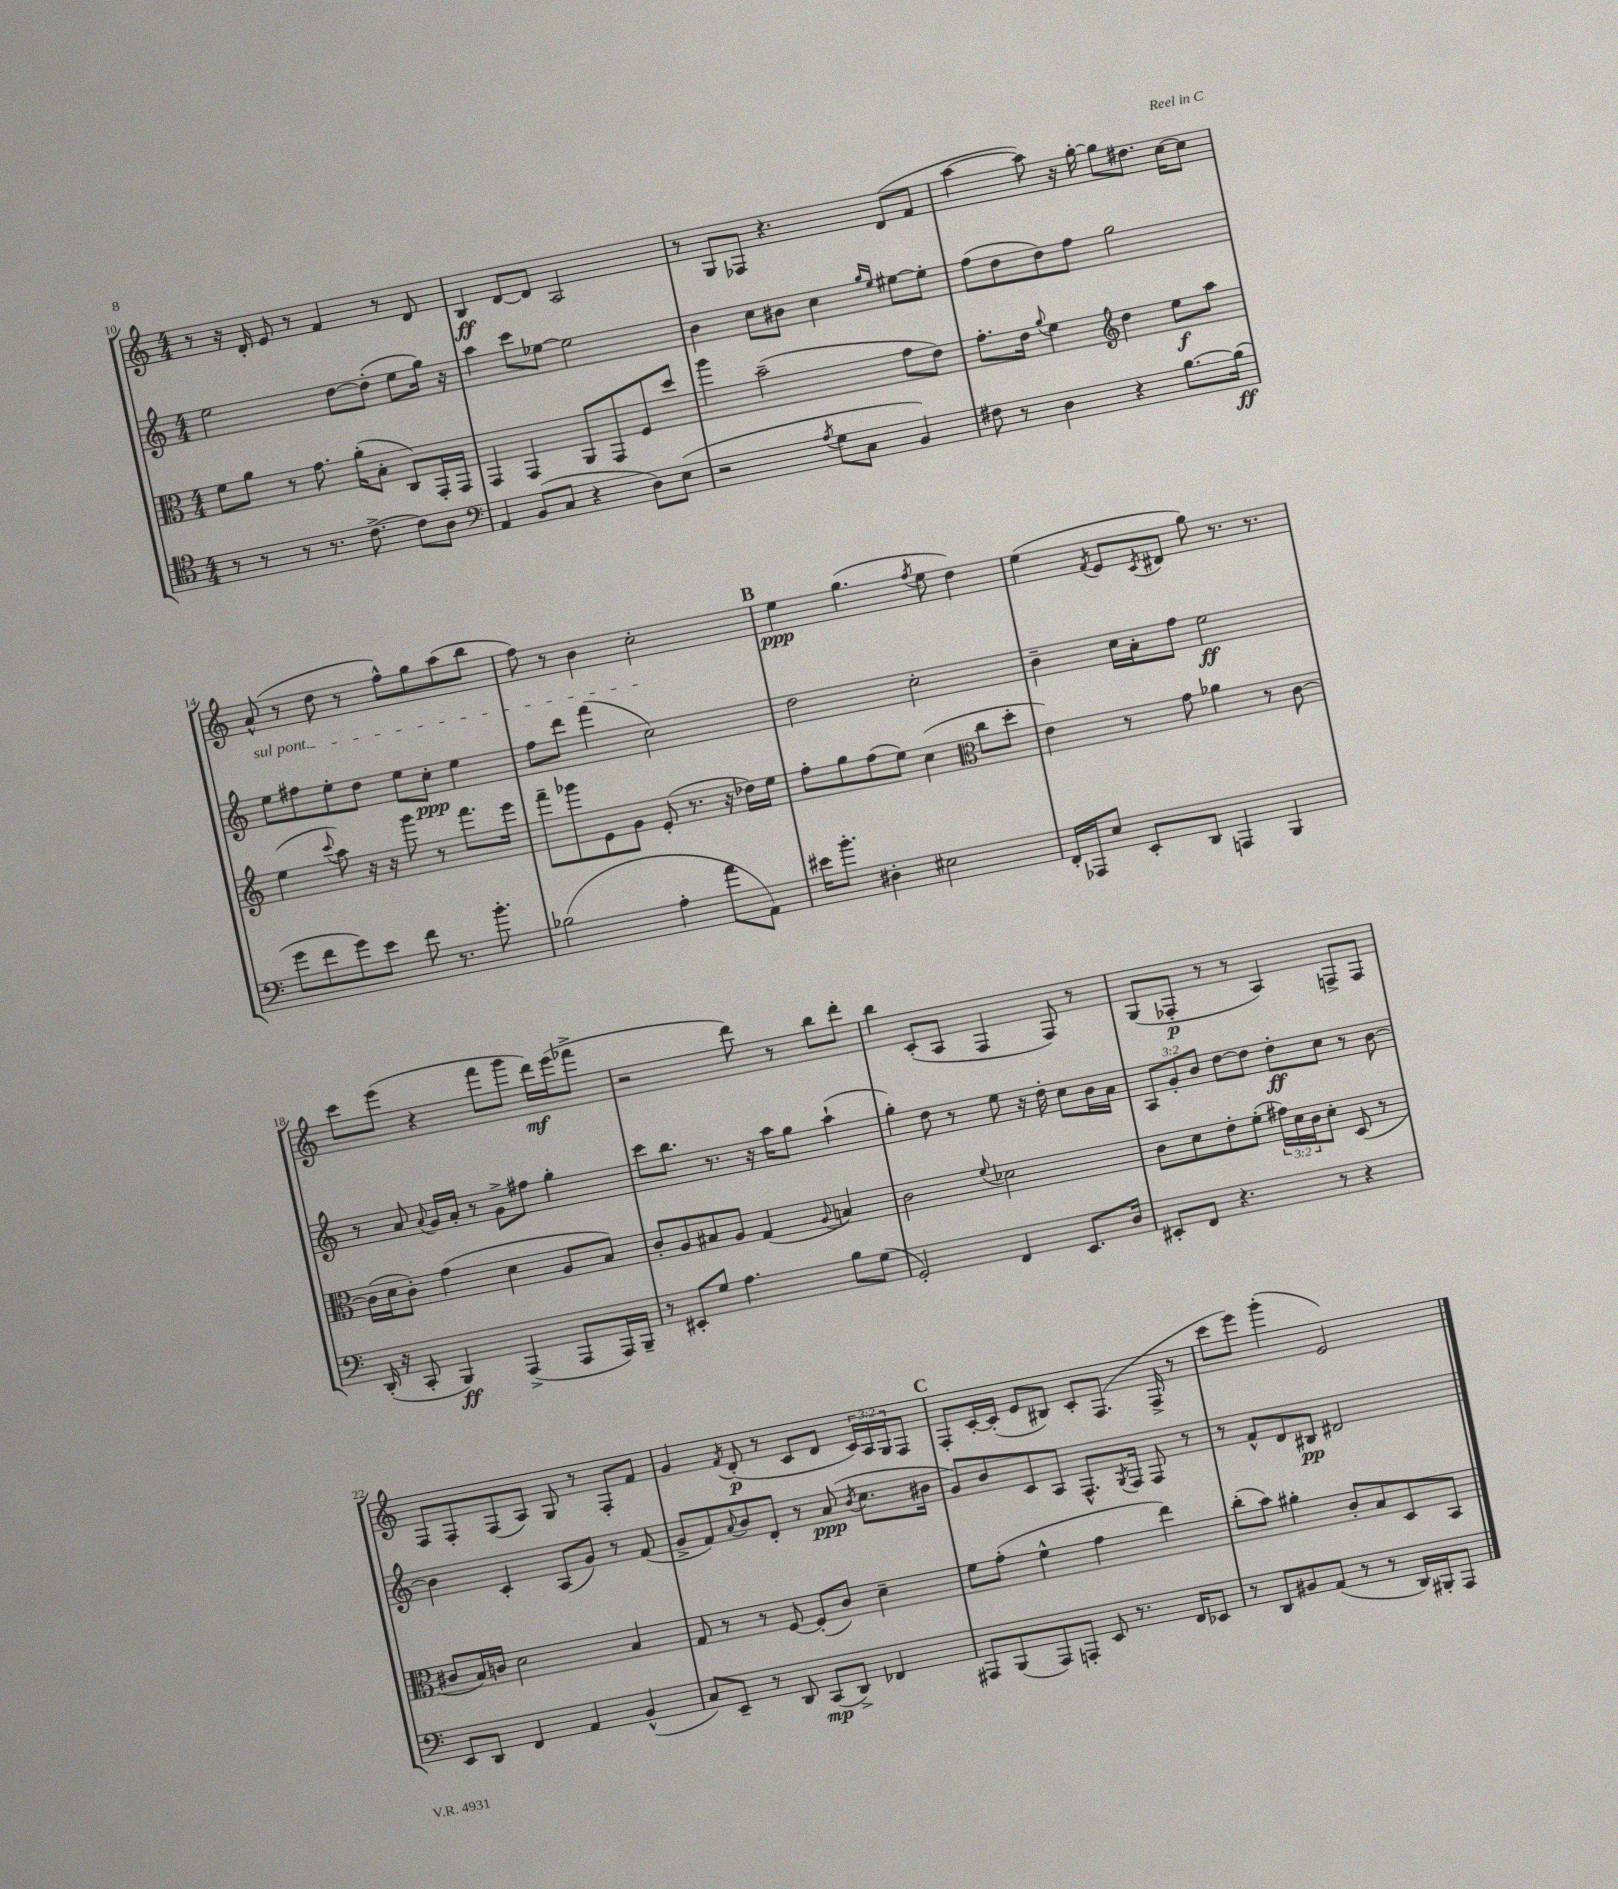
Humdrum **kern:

**kern	**dynam	**kern	**dynam	**kern	**dynam	**kern	**dynam
*part4	*part4	*part3	*part3	*part2	*part2	*part1	*part1
*staff4	*staff4	*staff3	*staff3	*staff2	*staff2	*staff1	*staff1
*clefC4	*	*clefC3	*	*clefG2	*	*clefG2	*
*k[]	*	*k[]	*	*k[]	*	*k[]	*
*M4/4	*	*M4/4	*	*M4/4	*	*M4/4	*
=10	=10	=10	=10	=10	=10	=10	=10
8r	.	8f\L	.	2ee\	.	8r	.
8r	.	8a\J	.	.	.	16r	.
.	.	.	.	.	.	16d'/	.
8r	.	8r	.	.	.	8e/	.
8.r	.	8.g\	.	.	.	8r	.
.	.	.	.	[8dd\L	.	4f/	.
[8.c^\	.	(16a'\KL	.	.	.	.	.
.	.	8B'\J	.	(8dd'\J]	.	.	.
8c\L]	.	8C/L)	.	8ee\L	.	8r	.
8A\J	.	16GG'/L	.	16gg\Jk)	.	8d/	.
.	.	16GG/JJ	.	16r	.	.	.
=11	=11	=11	=11	=11	=11	=11	=11
*clefF4	*	*	*	*	*	*	*
4AA/	.	4GG/	.	4aa\	.	4B/	ff
(8BB/L	.	4GG/	.	8ccc\L	.	[8d/L	.
8C/J	.	.	.	[8ee-X\J	.	8d/J]	.
4r	.	8AA/L	.	2ee-\]	.	2A/	.
.	.	8GG/	.	.	.	.	.
8D\L)	.	8F/	.	.	.	.	.
(8E\J	.	8dd/J	.	.	.	.	.
=12	=12	=12	=12	=12	=12	=12	=12
2r	.	4aa\	.	4b\	.	8r	.
.	.	.	.	.	.	8G/L	.
.	.	(2b~\	.	8cc\L	.	8F-X/J	.
.	.	.	.	8b#X\J	.	4.r	.
8qA/	.	.	.	.	.	.	.
8G\L	.	.	.	4cc\	.	.	.
8C\J	.	.	.	.	.	.	.
.	.	.	.	16qqgg/LL	.	.	.
.	.	.	.	16qqee/JJ	.	.	.
4BB/)	.	8g\L	.	[8ee#X\L	.	(8d/L	.
.	.	8e\J)	.	8ee#'\J]	.	8f/J	.
=13	=13	=13	=13	=13	=13	=13	=13
8F#X\	.	8.g'\L	.	(8ff\L	.	[4aa\	.
8r	.	.	.	8dd\	.	.	.
.	.	16e\Jk	.	.	.	.	.
.	.	8qqa/	.	.	.	.	.
4D\	.	4f\	.	8dd\)	.	8aa\])	.
.	.	.	.	8ff\J	.	16r	.
.	.	.	.	.	.	[16gg'\	.
*	*	*clefG2	*	*	*	*	*
4r	.	4dd\	.	2gg\	.	8gg\L]	.
.	.	.	.	.	.	8.dd#X\J	.
[8.B\L	.	8ee\L	f	.	.	.	.
.	.	.	.	.	.	[16cc\KL	.
.	.	8aa\J	.	.	.	8cc\J]	.
(16B\Jk]	ff	.	.	.	.	.	.
!!LO:LB:g=z
=14	=14	=14	=14	=14	=14	=14	=14
!	!	!	!	!LO:TX:a:i:t=sul pont.	!	!	!
8g\L	.	(4ee\	.	8ee\L	.	(8a^^/	.
8f\	.	.	.	8ff#X\	.	8r	.
.	.	8qqccc/	.	.	.	.	.
8g\)	.	8aa\)	.	8ee'\	.	8dd\	.
8e\J	.	16r	.	8dd\J	.	8r	.
.	.	16r	.	.	.	.	.
8f\	.	8ggg\	.	8ee\L	.	8ff^^\L)	.
8.r	.	8r	.	8cc'\J	ppp	8gg\	.
.	.	8.fff\L	.	4ee\	.	(8aa\	.
8.b'\	.	.	.	.	.	.	.
.	.	.	.	.	.	8bb\J	.
.	.	16eee\Jk	.	.	.	.	.
=15	=15	=15	=15	=15	=15	=15	=15
(2B-X\	.	8fff~\L	.	8ff\L	.	8ff\)	.
.	.	8ggg-X\	.	8ddd\J	.	8r	.
.	.	8e\	.	(4fff\	.	4b\	.
.	.	8g\J	.	.	.	.	.
4A'\	.	(8e'/	.	2cc\)	.	2cc'\	.
.	.	8.r	.	.	.	.	.
8a\L	.	.	.	.	.	.	.
.	.	16r	.	.	.	.	.
8AA\J)	.	16dd-X\LL)	.	.	.	.	.
.	.	16ee\JJ	.	.	.	.	.
!!LO:REH:place=s1:t=B
=16	=16	=16	=16	=16	=16	=16	=16
16e#X\KL	.	8ff'\L	.	2dd\	.	4ee\	ppp
8.b'\J	.	.	.	.	.	.	.
.	.	8gg\	.	.	.	.	.
4D#X'\	.	(8ff\	.	.	.	(4.gg\	.
.	.	8ee\J)	.	.	.	.	.
2E#X\	.	(4cc\	.	2cc'\	.	.	.
.	.	.	.	.	.	8qff/	.
.	.	.	.	.	.	8ee\	.
*	*	*clefC3	*	*	*	*	*
.	.	8cc\L	.	.	.	4dd\)	.
.	.	8dd'\J	.	.	.	.	.
=17	=17	=17	=17	=17	=17	=17	=17
16FF'/LL	.	4e\)	.	4b~\	.	(4ee\	.
16AAA-X/J	.	.	.	.	.	.	.
8E/J	.	.	.	.	.	.	.
.	.	.	.	.	.	8qf/	.
8EE'/L	.	8r	.	16cc\LL	.	8e/L	.
.	.	.	.	16a'\J	.	.	.
.	.	.	.	.	.	8qc/	.
8DD/J	.	8g\	.	8ff\J	.	8d#X/J	.
4AAAn/	.	4a-X\	.	2ee\	ff	8gg\)	.
.	.	.	.	.	.	8.r	.
4BBB/	.	8r	.	.	.	.	.
.	.	.	.	.	.	8.r	.
.	.	[8c\	.	.	.	.	.
!!LO:LB:g=z
=18	=18	=18	=18	=18	=18	=18	=18
(16DD'/	.	(16c\LL]	.	8r	.	8ccc\L	.
16r	.	16d\J	.	.	.	.	.
8CC'/	.	8c'\J)	.	8a/	.	(8eee\J	.
.	.	.	.	8qqa/	.	.	.
4BBB/)	ff	(4g\	.	16g/LL	.	4r	.
.	.	.	.	16a'/JJ	.	.	.
.	.	.	.	8r	.	.	.
(4AAA^/	.	4d\	.	8g^\L	.	8fff\L	.
.	.	.	.	8ff#X\J	.	8ggg\J	.
8AAA/L	.	8A/L	.	4gg'\	.	16ddd\LL)	mf
.	.	.	.	.	.	(16eee\J	.
16AAA/L)	.	8B/J)	.	.	.	8fff-X^\J	.
16BBB~/JJ	.	.	.	.	.	.	.
=19	=19	=19	=19	=19	=19	=19	=19
8r	.	8c'/L	.	8ccc\L	.	2r	.
8EE#X'/L	.	8A/	.	8.bb\J	.	.	.
8G/J	.	8B#X/	.	.	.	.	.
.	.	.	.	8.r	.	.	.
4.A\	.	8A/J	.	.	.	.	.
.	.	(4G/	.	16r	.	8ddd\)	.
.	.	.	.	16aa\KL	.	.	.
.	.	.	.	8gg\J	.	8r	.
.	.	8qqA/	.	.	.	.	.
8B\L	.	4Bn/)	.	(4aa`\	.	8bb\L	.
(8G\J	.	.	.	.	.	8ddd'\J	.
=20	=20	=20	=20	=20	=20	=20	=20
2GG'/)	.	2c\	.	4gg'\)	.	4bb\	.
.	.	.	.	8dd\	.	(8c'/L	.
.	.	.	.	8r	.	8A/J	.
.	.	8qqf/	.	.	.	.	.
4FF/	.	2d-X\	.	8ee\	.	4F/	.
.	.	.	.	16r	.	.	.
.	.	.	.	16dd'\	.	.	.
8.EE/L	.	.	.	8cc\L	.	8F/)	.
.	.	.	.	16b\L	.	8r	.
16D/Jk	.	.	.	16a\JJ	.	.	.
=21	=21	=21	=21	=21	=21	=21	=21
8EE#X'/L	.	8c\L	.	12A/L	.	(8G/L	.
.	.	.	.	12g'/	.	.	.
8FF/J	.	8d\	.	.	.	8F-X'/J	p
.	.	.	.	12b/J	.	.	.
4.r	.	8e'\	.	[8dd\L	.	8r	.
.	.	(8f'\J	.	8dd\J]	.	8r	.
.	.	24g#X\LL)	.	8dd'\L	ff	4A/)	.
.	.	24d\	.	.	.	.	.
.	.	24c\J	.	.	.	.	.
8r	.	8d'\J	.	8cc\J	.	.	.
4r	.	(8D/	.	8r	.	8Fn^/L	.
.	.	8r	.	[8b\	.	8F/J	.
!!LO:LB:g=z
=22	=22	=22	=22	=22	=22	=22	=22
8EE/L	.	8c#X/L	.	4b\]	.	8F/L	.
8DD/J	.	16B/L)	.	.	.	8F'/	.
.	.	16cn/JJ	.	.	.	.	.
4FF/	.	2d\	.	4c'/	.	(8F/	.
.	.	.	.	.	.	8A/J)	.
4AA/	.	.	.	(8A/L	.	8G/	.
.	.	.	.	8g/J)	.	8r	.
(4BB^^/	.	4B/	.	8r	.	8F'/L	.
.	.	.	.	(8f/	.	8f/J	.
=23	=23	=23	=23	=23	=23	=23	=23
8C/L)	.	8G/	.	8g^/L	.	4g/	.
8EE~/J	.	8r	.	8f/)	.	.	.
.	.	.	.	8qqa/	.	8qf/	.
8r	.	8r	.	8b/	.	(8d'/	p
8DD/	.	[8F/	.	8d'/J	.	8r	.
(8CC/L	mp	(8F'/L]	.	8r	.	8c/L	.
8DD^/J)	.	8c/J)	.	(8a/	ppp	8d/J	.
.	.	.	.	8qb/	.	.	.
4FF-X/	.	4d~\	.	8.cc\L	.	24c/LL)	.
.	.	.	.	.	.	24A/	.
.	.	.	.	.	.	24G/J	.
.	.	.	.	.	.	8F/J	.
.	.	.	.	16b#X\Jk	.	.	.
!!LO:REH:place=s1:t=C
=24	=24	=24	=24	=24	=24	=24	=24
8AAA#X/L	.	8f\L	.	8g/L)	.	8F'/L	.
(8BBB/	.	(8g'\J	.	8b/	.	[16c'/L	.
.	.	.	.	.	.	(16c'/JJ]	.
8AAA#/)	.	4f^^\	.	8c/	.	8e/L	.
8AAAn'/J	.	.	.	8A/J	.	8B#X/J)	.
8EE/	.	4g\	.	8.F^^/L	.	8c'/L	.
8.r	.	.	.	.	.	(8.F/J	.
.	.	.	.	8qG/	.	.	.
.	.	.	.	16F/Jk	.	.	.
.	.	4ee\)	.	8F/	.	.	.
16FF/KL	.	.	.	.	.	16F^/	.
8EE-X/J	.	.	.	8r	.	8r	.
=25	=25	=25	=25	=25	=25	=25	=25
8r	.	(8cc'\L	.	8r	.	8ccc\L	.
8DD/L	.	8b\J)	.	8f^^/L	.	8eee\J)	.
8BB#X/	.	4a#X'\	.	8d/	.	(4ggg'\	.
(8AA/J	.	.	.	8B#X/J	pp	.	.
8r	.	8c'/L	.	2d#X/	.	2e/)	.
8r	.	8B/	.	.	.	.	.
16DD/LL)	.	8D/	.	.	.	.	.
16BBB#X'/J	.	.	.	.	.	.	.
8AAA/J	.	8BB/J	.	.	.	.	.
==	==	==	==	==	==	==	==
*-	*-	*-	*-	*-	*-	*-	*-
